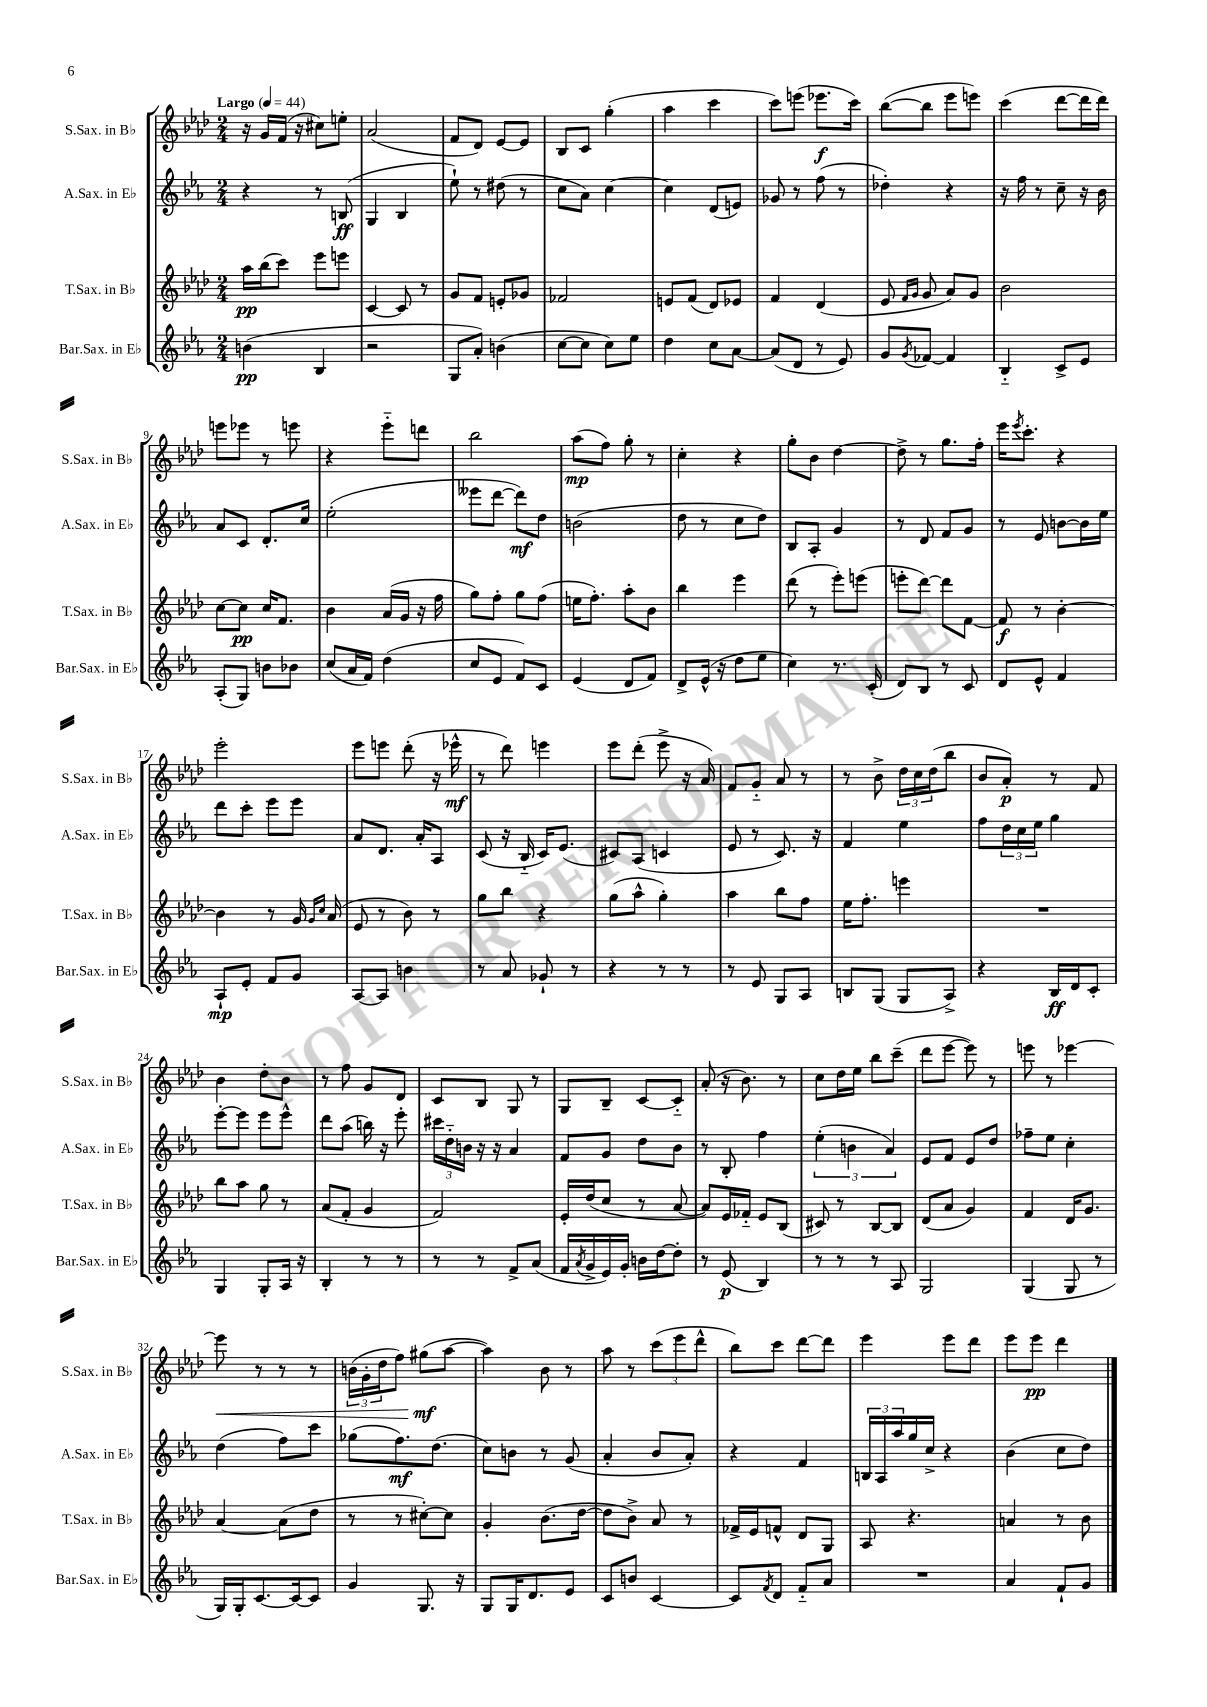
<<
\new StaffGroup <<
\new Staff = "s0" \with { instrumentName = "S.Sax. in Bb" shortInstrumentName = "S.Sax. in Bb" } {
    \clef treble \key aes \major \numericTimeSignature \time 2/4 \tempo "Largo" 4 = 44
    r16 g'16 f'16( r16 cis''8) e''8-. |
    aes'2( |
    f'8 des'8) ees'8~ ees'8 |
    bes8 c'8 g''4-.( |
    aes''4 c'''4 |
    c'''8) e'''8( ees'''8.\f c'''16) |
    bes''8~( bes''8 ees'''8 e'''8) |
    c'''4( des'''8~ des'''16 des'''16) |
    e'''8 ees'''8 r8 e'''8 |
    r4 ees'''8-_ d'''8 |
    bes''2 |
    aes''8\mp( f''8) g''8-. r8 |
    c''4-. r4 |
    g''8-. bes'8 des''4~ |
    des''8-> r8 g''8. f''16-. |
    ees'''16 \acciaccatura { ees'''8 } c'''8.-. r4 |
    ees'''2-. |
    ees'''8 e'''8 des'''8-.( r16 ees'''16-^\mf |
    r8 des'''8) e'''4 |
    ees'''8 des'''8-.( ees'''8-> r16 aes'16) |
    f'8 g'8-_ aes'8 r8 |
    r8 bes'8-> \tuplet 3/2 { des''16 c''16 des''16( } bes''8 |
    bes'8 aes'8-.\p) r8 f'8 |
    bes'4 des''8-. bes'8 |
    r8 f''8 g'8 des'8 |
    c'8 bes8 g8 r8 |
    g8 bes8-- c'8~ c'8-_ |
    aes'8-.( r16 bes'8.) r8 |
    c''8 des''16 ees''16 bes''8 c'''8--( |
    des'''8 ees'''8~ ees'''8) r8 |
    e'''8 r8 ees'''4~ |
    ees'''8\< r8 r8 r8 |
    \tuplet 3/2 { b'16( g'16-. des''16 } f''8) gis''8\mf\!( aes''8~ |
    aes''4) bes'8 r8 |
    aes''8 r8 \tuplet 3/2 { c'''8( ees'''8 des'''8-^ } |
    bes''8) c'''8 des'''8~ des'''8 |
    ees'''4 ees'''8 des'''8 |
    ees'''8 ees'''8\pp des'''4 \bar "|." |
}
\new Staff = "s1" \with { instrumentName = "A.Sax. in Eb" shortInstrumentName = "A.Sax. in Eb" } {
    \clef treble \key ees \major \numericTimeSignature \time 2/4
    r4 r8 b8\ff( |
    g4 bes4 |
    ees''8-!) r8 dis''8( r8 |
    c''8 aes'8) c''4~ |
    c''4 d'8( e'8) |
    ges'8 r8 f''8( r8 |
    des''4-.) r4 |
    r16 f''16 r8 c''8-- r16 bes'16 |
    aes'8 c'8 d'8.-. c''16 |
    ees''2-.( |
    eeses'''8 d'''8~ d'''8\mf) d''8 |
    b'2( |
    d''8 r8 c''8 d''8) |
    bes8 aes8-. g'4 |
    r8 d'8 f'8 g'8 |
    r8 ees'8 b'8~ b'16 ees''16 |
    d'''8 c'''8-. ees'''8 ees'''8 |
    aes'8 d'8. aes'16-. aes8 |
    c'8( r16 bes16-_ c'16) ees'8.( |
    cis'8) aes8( c'4 |
    ees'8 r8 c'8.) r16 |
    f'4 ees''4 |
    f''8 \tuplet 3/2 { d''16 c''16 ees''16 } g''4 |
    ees'''8~-. ees'''8 ees'''8 ees'''8-^ |
    d'''8 aes''8( b''16) r16 ees'''8-. |
    \tuplet 3/2 { cis'''16 d''16-_ b'16 } r16 r16 aes'4 |
    f'8 g'8 d''8 bes'8 |
    r8 bes8-. f''4 |
    \tuplet 3/2 { ees''4-.( b'4 aes'4) } |
    ees'8 f'8 ees'8 d''8 |
    fes''8-- ees''8 c''4-. |
    d''4( f''8) c'''8 |
    ges''8( f''8.\mf) d''8.( |
    c''8) b'8 r8 g'8( |
    aes'4-. bes'8 aes'8-.) |
    r4 f'4 |
    \tuplet 3/2 { b16 aes16 aes''16 } g''16 c''16-> r4 |
    bes'4( c''8 d''8) \bar "|." |
}
\new Staff = "s2" \with { instrumentName = "T.Sax. in Bb" shortInstrumentName = "T.Sax. in Bb" } {
    \clef treble \key aes \major \numericTimeSignature \time 2/4
    aes''16\pp bes''16( c'''8) ees'''8 e'''8 |
    c'4~ c'8 r8 |
    g'8 f'8 e'8-. ges'8 |
    fes'2 |
    e'8 f'8( des'8) ees'8 |
    f'4 des'4( |
    ees'8 \grace { f'16 g'16 } g'8 aes'8) g'8 |
    bes'2 |
    c''8~ c''8\pp c''16 f'8. |
    bes'4 aes'16( g'16 r16 f''16 |
    g''8) f''8-. g''8 f''8( |
    e''16 f''8.-.) aes''8-. bes'8 |
    bes''4 ees'''4 |
    des'''8( r8 ees'''8-.) e'''8( |
    e'''8-. des'''8~) des'''8 f'8~ |
    f'8\f r8 bes'4~-. |
    bes'4 r8 g'16 \grace { g'16 c''16 } aes'16( |
    ees'8 r8 bes'8) r8 |
    g''8 bes''8 r4 |
    g''8( aes''8-^ g''4-.) |
    aes''4 bes''8 f''8 |
    ees''16 f''8.-. e'''4 |
    R2 |
    bes''8 aes''8 g''8 r8 |
    aes'8( f'8-. g'4 |
    f'2) |
    ees'16-. des''16( c''8 r8 aes'8~ |
    aes'8) ees'16 fes'16-_ ees'8 bes8( |
    cis'8) r8 bes8~ bes8 |
    des'8( aes'8 g'4) |
    f'4 des'16 g'8. |
    aes'4~ aes'8( des''8 |
    r8 r8 cis''8~-.) cis''8 |
    g'4-. bes'8.( des''16~ |
    des''8 bes'8->) aes'8 r8 |
    fes'16-> ees'16 f'8-^ des'8 g8 |
    aes8 r4. |
    a'4 r8 bes'8 \bar "|." |
}
\new Staff = "s3" \with { instrumentName = "Bar.Sax. in Eb" shortInstrumentName = "Bar.Sax. in Eb" } {
    \clef treble \key ees \major \numericTimeSignature \time 2/4
    b'4\pp( bes4 |
    r2 |
    g8 aes'8-.) b'4( |
    c''8~ c''8 c''8) ees''8 |
    d''4 c''8 aes'8~ |
    aes'8( d'8 r8 ees'8) |
    g'8 \acciaccatura { g'8 } fes'8~ fes'4 |
    bes4-_ c'8-> ees'8 |
    aes8-.( g8) b'8 bes'8 |
    c''8( aes'16 f'16) d''4( |
    c''8 ees'8 f'8) c'8 |
    ees'4( d'8 f'8) |
    d'8-> ees'16-^( r16 d''8 ees''8 |
    c''4) r8. c'16-.( |
    d'8) bes8 r8 c'8 |
    d'8 ees'8-^ f'4 |
    aes8-!\mp ees'8-. f'8 g'8 |
    aes8~ aes8 b'4 |
    r8 aes'8 ges'8-! r8 |
    r4 r8 r8 |
    r8 ees'8 g8 aes8 |
    b8 g8( g8 aes8->) |
    r4 bes16\ff d'16 c'8-. |
    g4 g8-. aes16 r16 |
    bes4-. r8 r8 |
    r8 r8 f'8-> aes'8( |
    f'16 \acciaccatura { aes'8 } g'16-> ees'16) g'16-. b'16 d''16~ d''8-. |
    r8 ees'8\p( bes4) |
    r8 r8 r8 aes8 |
    g2 |
    g4( g8 r8 |
    g16) g16-. c'8.~ c'16~ c'8 |
    g'4 g8. r16 |
    g8 g16 d'8. ees'8 |
    c'8 b'8 c'4~ |
    c'8 \acciaccatura { f'8 } d'8 f'8-_ aes'8 |
    R2 |
    aes'4 f'8-! g'8 \bar "|." |
}
>>
>>
